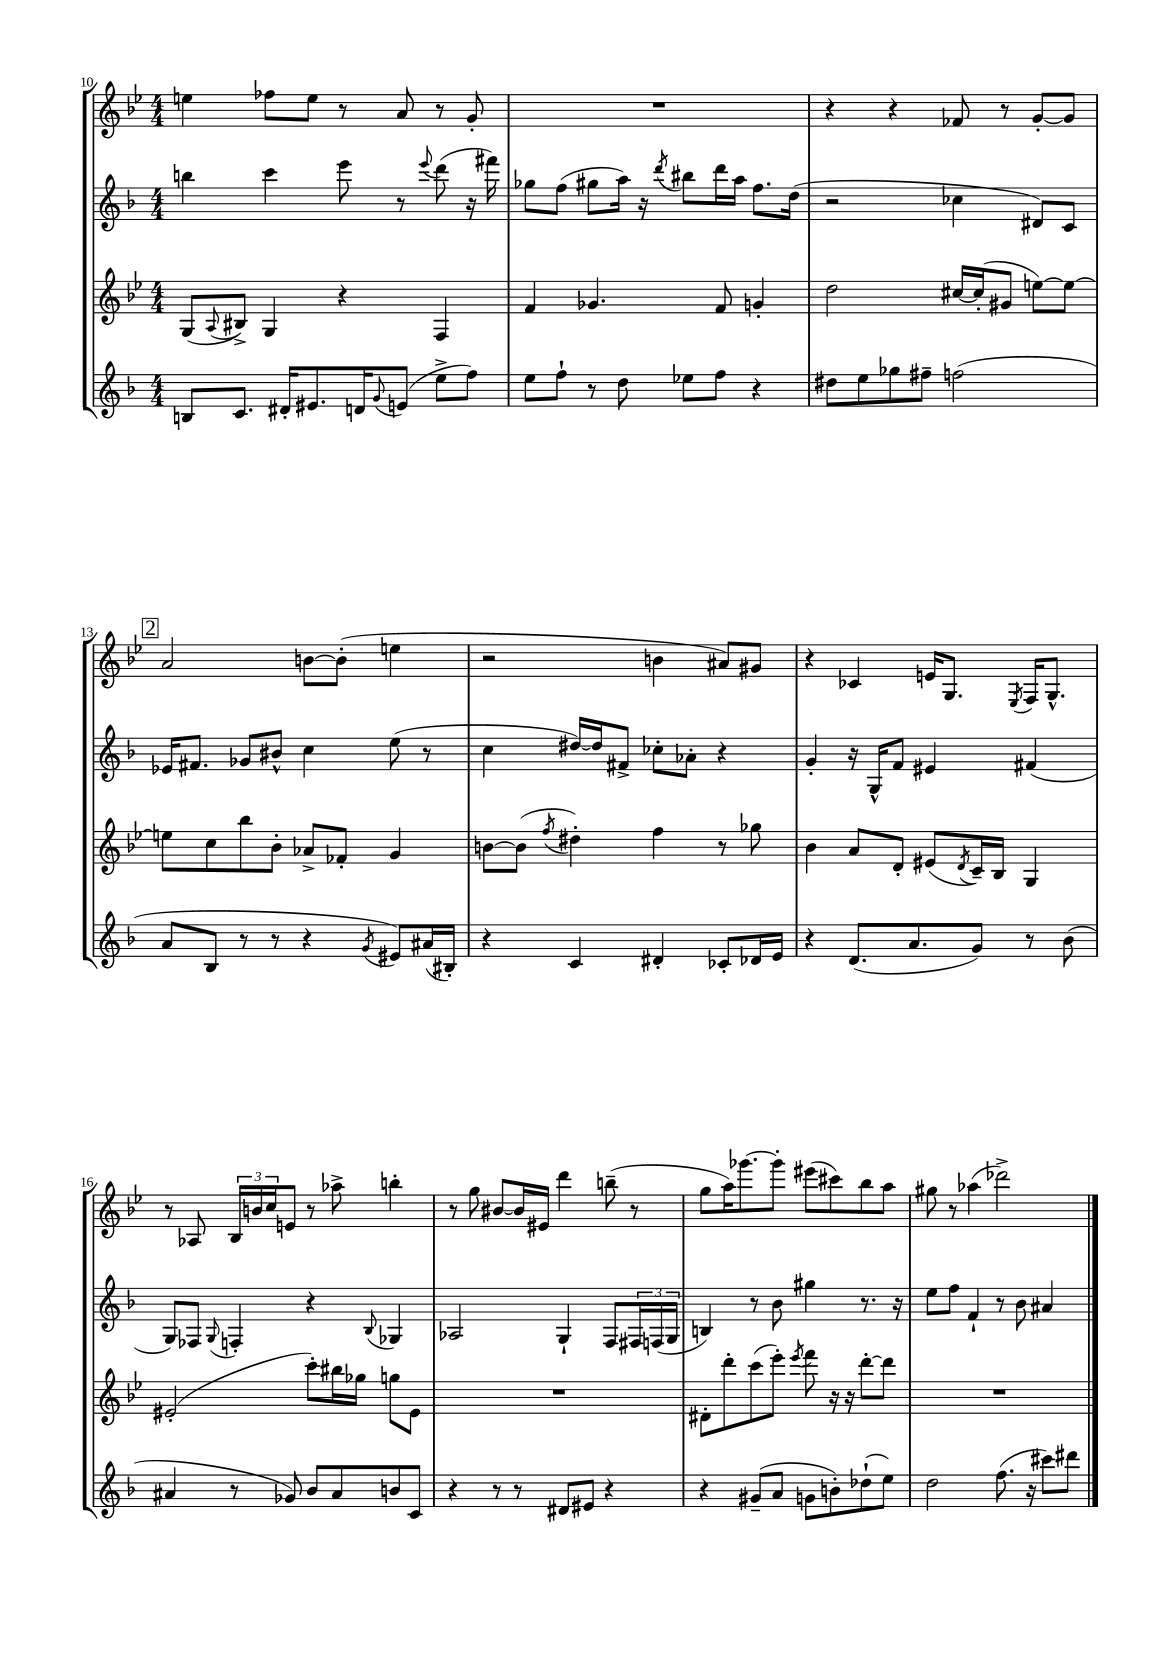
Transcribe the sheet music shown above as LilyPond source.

<<
\new StaffGroup <<
\new Staff = "s0" {
    \clef treble \key bes \major \numericTimeSignature \time 4/4
    e''4 fes''8 e''8 r8 a'8 r8 g'8-. |
    R1 |
    r4 r4 fes'8 r8 g'8~-. g'8 |
    \mark \markup { \box "2" } a'2 b'8~ b'8-.( e''4 |
    r2 b'4 ais'8) gis'8 |
    r4 ces'4 e'16 g8. \acciaccatura { ees8 } f16 g8.-^ |
    r8 aes8 \tuplet 3/2 { bes16 b'16 c''16 } e'8 r8 aes''8-> b''4-. |
    r8 g''8 bis'8~ bis'16 eis'16 d'''4 b''8--( r8 |
    g''8 a''16) ges'''8.~ ges'''8-. eis'''8( cis'''8) bes''8 a''8 |
    gis''8 r8 aes''4( des'''2->) \bar "|." |
}
\new Staff = "s1" {
    \clef treble \key f \major \numericTimeSignature \time 4/4
    b''4 c'''4 e'''8 r8 \appoggiatura { e'''8 } d'''8( r16 fis'''16) |
    ges''8 f''8( gis''8 a''16) r16 \acciaccatura { d'''8 } bis''8 d'''16 a''16 f''8. d''16( |
    r2 ces''4 dis'8) c'8 |
    \mark \markup { \box "2" } ees'16 fis'8. ges'8 bis'8-^ c''4 e''8( r8 |
    c''4 dis''16~) dis''16 fis'8-> ces''8-. aes'8-. r4 |
    g'4-. r16 g16-^ f'8 eis'4 fis'4( |
    g8) fes8 \appoggiatura { g8 } f4-. r4 \appoggiatura { bes8 } ges4 |
    aes2 g4-! f8 \tuplet 3/2 { fis16 f16( g16 } |
    b4) r8 bes'8 gis''4 r8. r16 |
    e''8 f''8 f'4-! r8 bes'8 ais'4 \bar "|." |
}
\new Staff = "s2" {
    \clef treble \key bes \major \numericTimeSignature \time 4/4
    g8( \appoggiatura { a8 } bis8->) g4 r4 f4 |
    f'4 ges'4. f'8 g'4-. |
    d''2 cis''16~ cis''16-.( gis'8 e''8~) e''8~ |
    \mark \markup { \box "2" } e''8 c''8 bes''8 bes'8-. aes'8-> fes'8-. g'4 |
    b'8~ b'8( \acciaccatura { f''8 } dis''4-.) f''4 r8 ges''8 |
    bes'4 a'8 d'8-. eis'8( \acciaccatura { d'8 } c'16--) bes16 g4 |
    eis'2-.( c'''8-.) bis''16 ges''16 g''8 eis'8 |
    R1 |
    dis'8-. d'''8-. c'''8( ees'''8-.) \acciaccatura { ees'''8 } f'''8 r16 r16 d'''8~-. d'''8 |
    R1 \bar "|." |
}
\new Staff = "s3" {
    \clef treble \key f \major \numericTimeSignature \time 4/4
    b8 c'8. dis'16-. eis'8. d'16 \appoggiatura { g'8 } e'8( e''8-> f''8) |
    e''8 f''8-! r8 d''8 ees''8 f''8 r4 |
    dis''8 e''8 ges''8 fis''8-- f''2( |
    \mark \markup { \box "2" } a'8 bes8 r8 r8 r4 \acciaccatura { g'8 } eis'8) ais'16( bis16-.) |
    r4 c'4 dis'4-. ces'8-. des'16 e'16 |
    r4 d'8.( a'8. g'8) r8 bes'8( |
    ais'4 r8 ges'8) bes'8 ais'8 b'8 c'8 |
    r4 r8 r8 dis'8 eis'8 r4 |
    r4 gis'8--( a'8 g'8 b'8-.) des''8-!( e''8) |
    d''2 f''8.( r16 cis'''8) dis'''8 \bar "|." |
}
>>
>>
\layout { \context { \Score currentBarNumber = #10 } }
